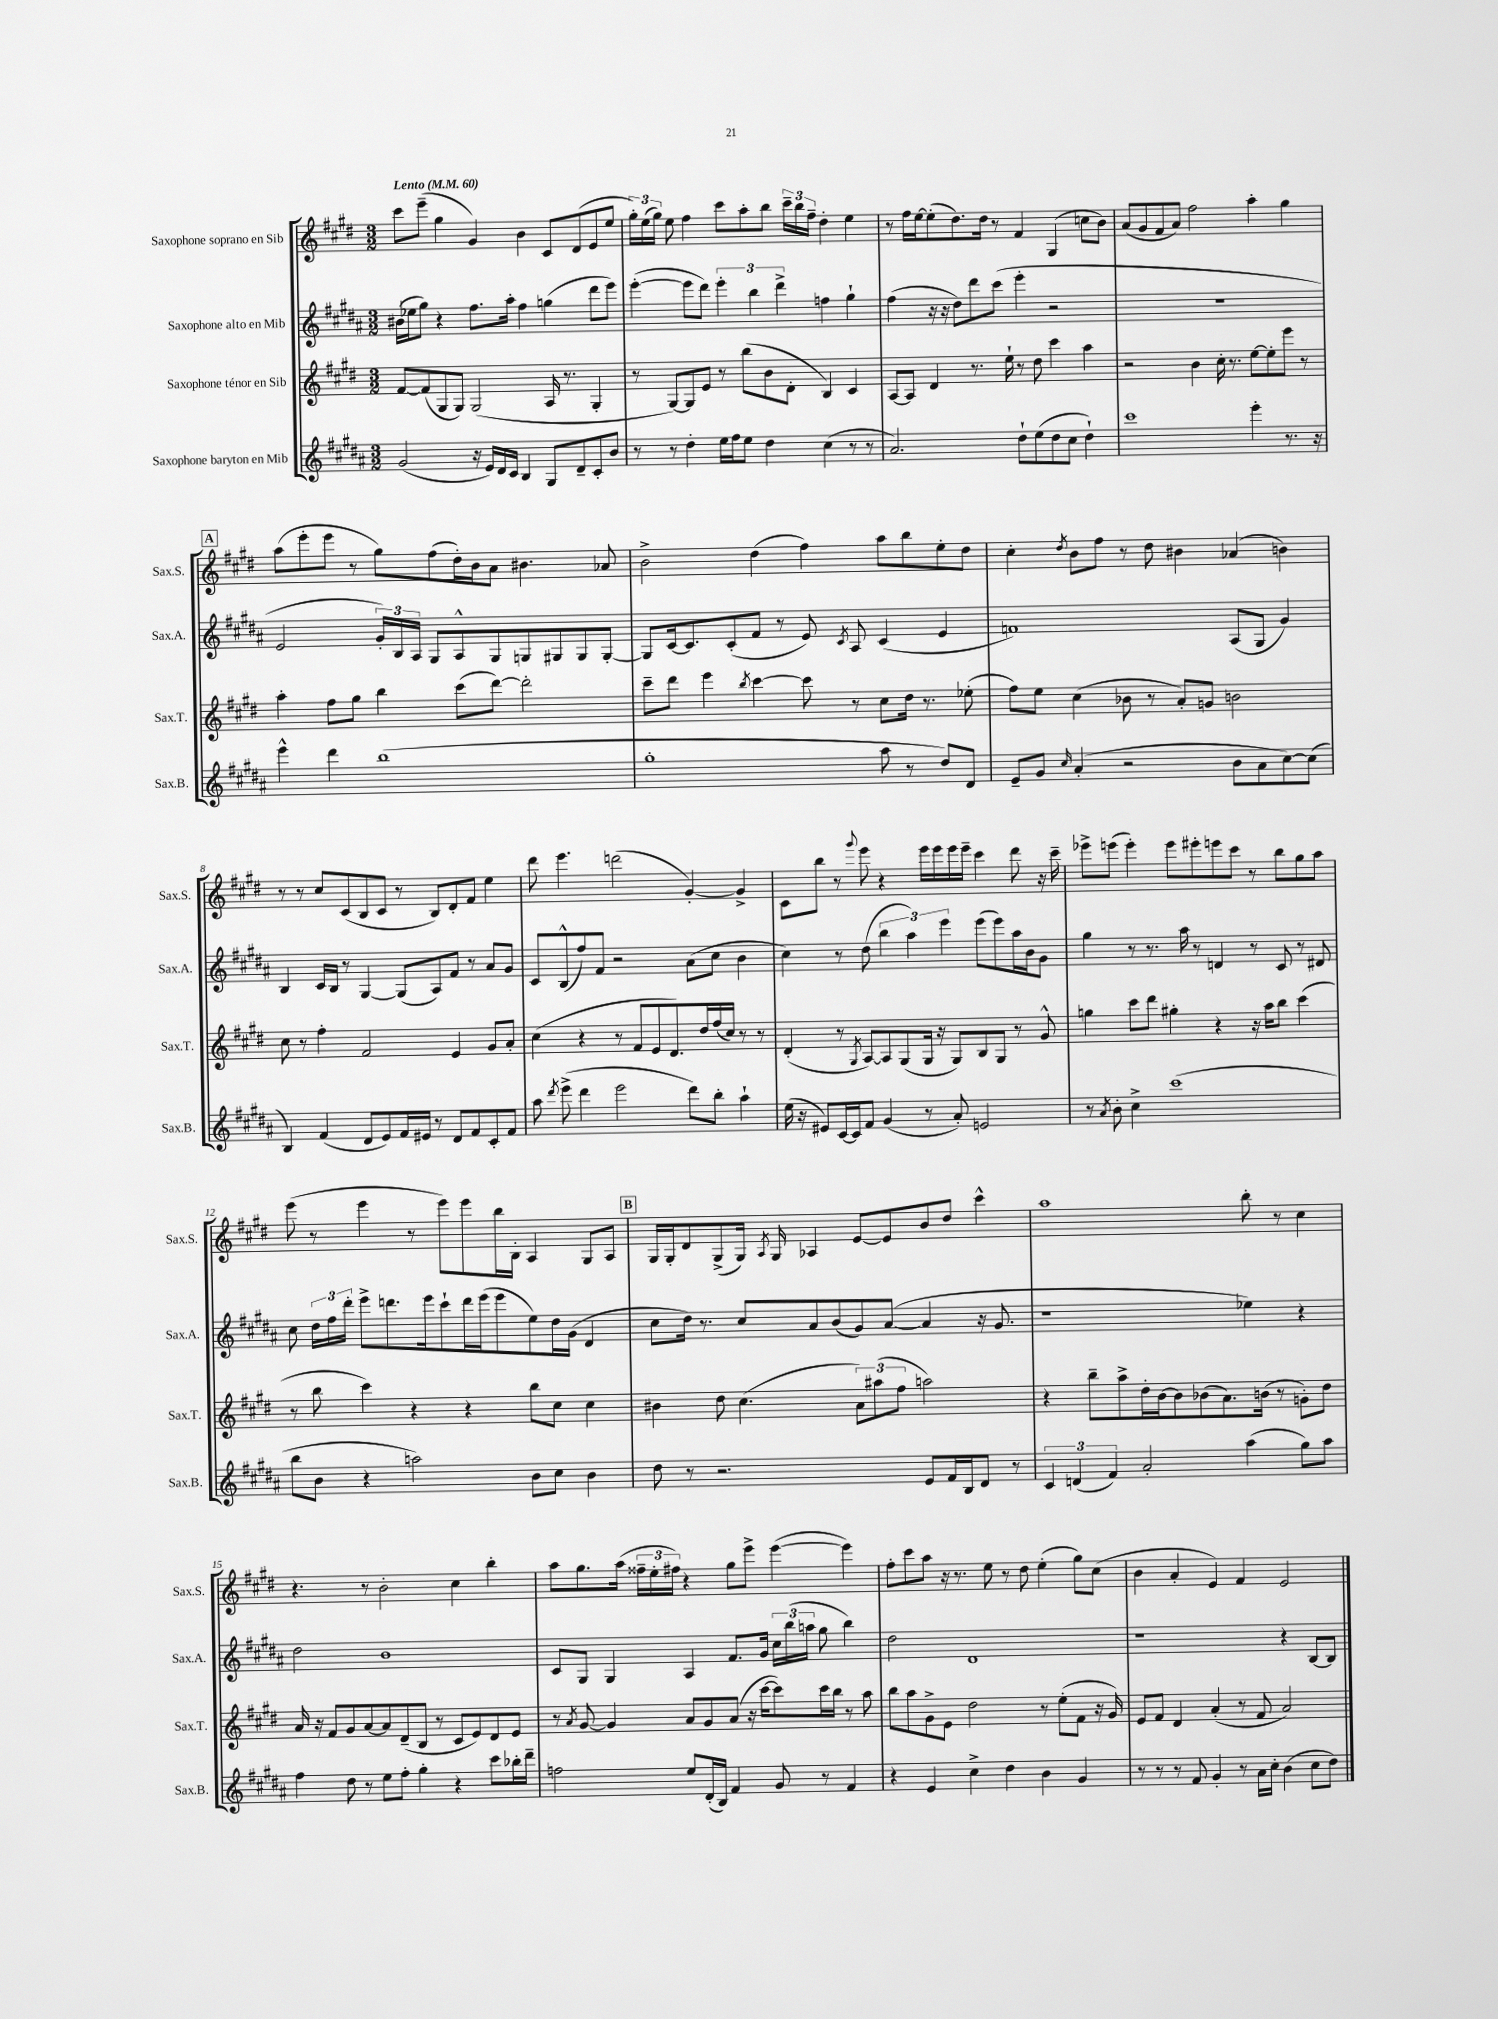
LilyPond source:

<<
\new StaffGroup <<
\new Staff = "s0" \with { instrumentName = "Saxophone soprano en Sib" shortInstrumentName = "Sax.S." } {
    \clef treble \key e \major \numericTimeSignature \time 3/2 \tempo "Lento" 4 = 60
    \autoBeamOff cis'''8[ e'''8]--( gis''4 gis'4) b'4 cis'8[ dis'8( e'8 e''8] |
    \tuplet 3/2 { gis''16[-.) e''16( gis''16]) } e''8 fis''4 cis'''8[ a''8-. b''8] \tuplet 3/2 { cis'''16[-- b''16 fis''16]-- } dis''4-. e''4 |
    r8 fis''16[ e''16~ e''8-.( dis''8.) dis''16] r8 fis'4 gis4( c''8[ b'8]) |
    a'8[( gis'8 fis'8 a'8]) fis''2 a''4-. gis''4 |
    \mark \markup { \box "A" } a''8[( e'''8-. e'''8] r8 gis''8[) fis''8( dis''16-.) b'16 a'8] bis'4. aes'8 |
    b'2-> dis''4( fis''4) a''8[ b''8 e''8-. dis''8] |
    cis''4-. \acciaccatura { dis''8 } b'8[ fis''8] r8 dis''8 bis'4 aes'4( b'4) |
    r8 r8 cis''8[ cis'8( b8 cis'8] r8 b8[) dis'8-. fis'8] e''4 |
    dis'''8 e'''4. d'''2( gis'4~-.) gis'4-> |
    cis'8[ b''8] r8 \appoggiatura { gis'''8 } e'''8 r4 e'''16[ e'''16 e'''16 e'''16]-- cis'''4 dis'''8 r16 cis'''16-- |
    ees'''8[-> e'''8]( e'''4-.) e'''8[ eis'''8-. e'''8 cis'''8] r8 b''8[ gis''8 a''8] |
    e'''8( r8 e'''4 r8 e'''8[) e'''8 b''16 b16]-. a4 gis8[ a8] |
    \mark \markup { \box "B" } gis16[ gis16-. dis'8 gis8->( gis16]) \acciaccatura { a8 } gis16 aes4 e'8[~ e'8 b'8 dis''8] cis'''4-^ |
    a''1 b''8-. r8 cis''4 |
    r4. r8 b'2-. cis''4 b''4-. |
    a''8[ gis''8. a''16]( \tuplet 3/2 { fisis''16[-- e''16-. fis''16]) } r4 gis''8[ e'''8]-> e'''4~( e'''4) |
    fis''8[-. cis'''8 a''8] r16 r8. e''8 r8 dis''8 e''4-.( gis''8[) cis''8]( |
    b'4 a'4-. e'4) fis'4 e'2 \bar "|." |
}
\new Staff = "s1" \with { instrumentName = "Saxophone alto en Mib" shortInstrumentName = "Sax.A." } {
    \clef treble \key b \major \numericTimeSignature \time 3/2
    \autoBeamOff bis'16[( ees''16 gis''8]) r4 fis''8.[ ais''16]-. fis''4 g''4( dis'''8[ e'''8]) |
    e'''4~-.( e'''8[ dis'''8]) \tuplet 3/2 { e'''4-. b''4 dis'''4-> } f''4 gis''4-! |
    fis''4( r16 r16 dis''8[) dis'''8 cis'''8]( e'''4-. r2 |
    R1. |
    \mark \markup { \box "A" } e'2 \tuplet 3/2 { gis'16[-.) b16 ais16] } gis8[ ais8-^ gis8 g8 gis8 gis8 gis8]~-. |
    gis8[ cis'16~ cis'8. cis'8-.( fis'8] r8 e'8) \acciaccatura { cis'8 } ais8 cis'4( e'4 |
    f'1) ais8[( gis8] gis'4) |
    b4 cis'16[ b16] r8 gis4~ gis8[( ais8) fis'8] r8 ais'8[ gis'8] |
    cis'8[ b8-^( fis''8) fis'8] r2 ais'8[( cis''8] b'4 |
    cis''4) r8 dis''8( \tuplet 3/2 { b''4 ais''4) e'''4 } e'''8[( e'''8) ais''16 b'16 gis'8] |
    gis''4 r8 r8. ais''16 r8 d'4 r8 cis'8 r8 dis'8 |
    cis''8 \tuplet 3/2 { dis''16[ fis''16 dis'''16]-. } e'''8[-> d'''8. e'''16 cis'''8-! d'''16 e'''16( e'''8 e''8) dis''16 gis'16]( dis'4 |
    \mark \markup { \box "B" } cis''8[ dis''16]) r8. cis''8[ ais'8 b'8( gis'8) ais'8]~( ais'4 r16 gis'8. |
    r1 ees''4) r4 |
    dis''2 b'1 |
    cis'8[ gis8] gis4 ais4 fis'8.[ gis'16] \tuplet 3/2 { cis''16[ b''16( a''16] } gis''8 b''4) |
    dis''2 dis'1 |
    r1 r4 b8[~ b8] \bar "|." |
}
\new Staff = "s2" \with { instrumentName = "Saxophone ténor en Sib" shortInstrumentName = "Sax.T." } {
    \clef treble \key e \major \numericTimeSignature \time 3/2
    \autoBeamOff fis'8[~ fis'8( gis8 gis8]) gis2( a16 r8. gis4-. |
    r8 gis8[~) gis8 e'8] r8 b''8[( b'8 dis'8]-. b4) cis'4 |
    a8[~ a8] dis'4 r8. e''16-! r8 dis''8 cis'''4 a''4 |
    r2 b'4 cis''16-. r8. e''8[~ e''8-. e'''8] r8 |
    \mark \markup { \box "A" } a''4-. fis''8[ gis''8] b''4 cis'''8[( dis'''8]~) dis'''2-. |
    cis'''8[-- dis'''8] e'''4 \acciaccatura { b''8 } cis'''4~ cis'''8 r8 cis''8[ dis''16] r8. ees''8-.( |
    fis''8[) e''8] cis''4( bes'8 r8 a'8[-.) g'8] b'2 |
    cis''8 r8 fis''4-. fis'2 e'4 gis'8[ a'8]-. |
    cis''4( r4 r8 fis'8[ e'8 dis'8.) dis''16 fis''16( cis''16]) r8 r8 |
    dis'4-.( r8 \acciaccatura { gis8 } a8[~) a8 gis8( gis16] r16 gis8[) b8 gis8] r8 gis'8-^ |
    g''4 cis'''8[ dis'''8] gis''4-. r4 r16 a''16[ b''8] cis'''4( |
    r8 b''8 cis'''4) r4 r4 b''8[ cis''8] cis''4 |
    \mark \markup { \box "B" } bis'4 dis''8 cis''4.( \tuplet 3/2 { a'8[) ais''8( fis''8] } a''2) |
    r4 b''8[-- a''8-> dis''16-. b'16~ b'8 bes'8( a'8.) b'16]( r8 g'8[-.) dis''8] |
    a'16 r16 fis'8[ gis'8 a'8~ a'8 dis'8--( b8] r8 cis'8[ e'8) dis'8 e'8] |
    r8 \acciaccatura { a'8 } gis'8~ gis'4 a'8[ gis'8 a'8]( r16 cis'''16[~ cis'''8) cis'''16 b''16] r8 a''8 |
    b''8[ a''8 gis'8-> e'8] dis''2 r8 e''8[-.( fis'8] r16 gis'16) |
    e'8[ fis'8] dis'4 a'4-.( r8 fis'8 a'2) \bar "|." |
}
\new Staff = "s3" \with { instrumentName = "Saxophone baryton en Mib" shortInstrumentName = "Sax.B." } {
    \clef treble \key b \major \numericTimeSignature \time 3/2
    \autoBeamOff gis'2( r16 e'16[) dis'16 cis'16] b4 gis8[ dis'8-- cis'8-. b'8] |
    r8 r8 dis''4-. e''16[ fis''16 e''8] dis''4 cis''4( r8 r8 |
    ais'2.) dis''8[-! e''8( dis''8 cis''8] dis''4-!) |
    cis'''1 e'''4-. r8. r16 |
    \mark \markup { \box "A" } e'''4-^ dis'''4 b''1( |
    gis''1-. ais''8 r8 dis''8[) dis'8] |
    e'8[-- gis'8] \grace { cis''16 } ais'4-.( r2 b'8[ ais'8 cis''8~) cis''8]( |
    b4) fis'4( dis'8[ e'8) fis'16 eis'16] r8 dis'8[ fis'8 cis'8-. fis'8] |
    ais''8 \acciaccatura { dis'''8 } e'''8->( dis'''4 e'''2 dis'''8[) b''8]-. ais''4-! |
    e''16( r16 eis'8[) cis'16~ cis'16 fis'8] gis'4( r8 ais'8-.) e'2 |
    r8 \acciaccatura { ais'8 } b'8-. cis''4-> cis'''1( |
    b''8[ b'8] r4 a''2) b'8[ cis''8] b'4 |
    \mark \markup { \box "B" } dis''8 r8 r2. e'8[ fis'16 b16 dis'8] r8 |
    \tuplet 3/2 { cis'4 d'4( fis'4) } ais'2-. ais''4( gis''8[) ais''8] |
    fis''4 dis''8 r8 e''8[ fis''8]-. gis''4-. r4 cis'''8[ bes''16-. dis'''16]-- |
    f''2 e''8[ dis'16-.( b16]) fis'4 gis'8 r8 fis'4 |
    r4 e'4 cis''4-> dis''4 b'4 gis'4 |
    r8 r8 r8 fis'8 gis'4-. r8 ais'16[ cis''16]-. b'4( cis''8[ dis''8]) \bar "|." |
}
>>
>>
